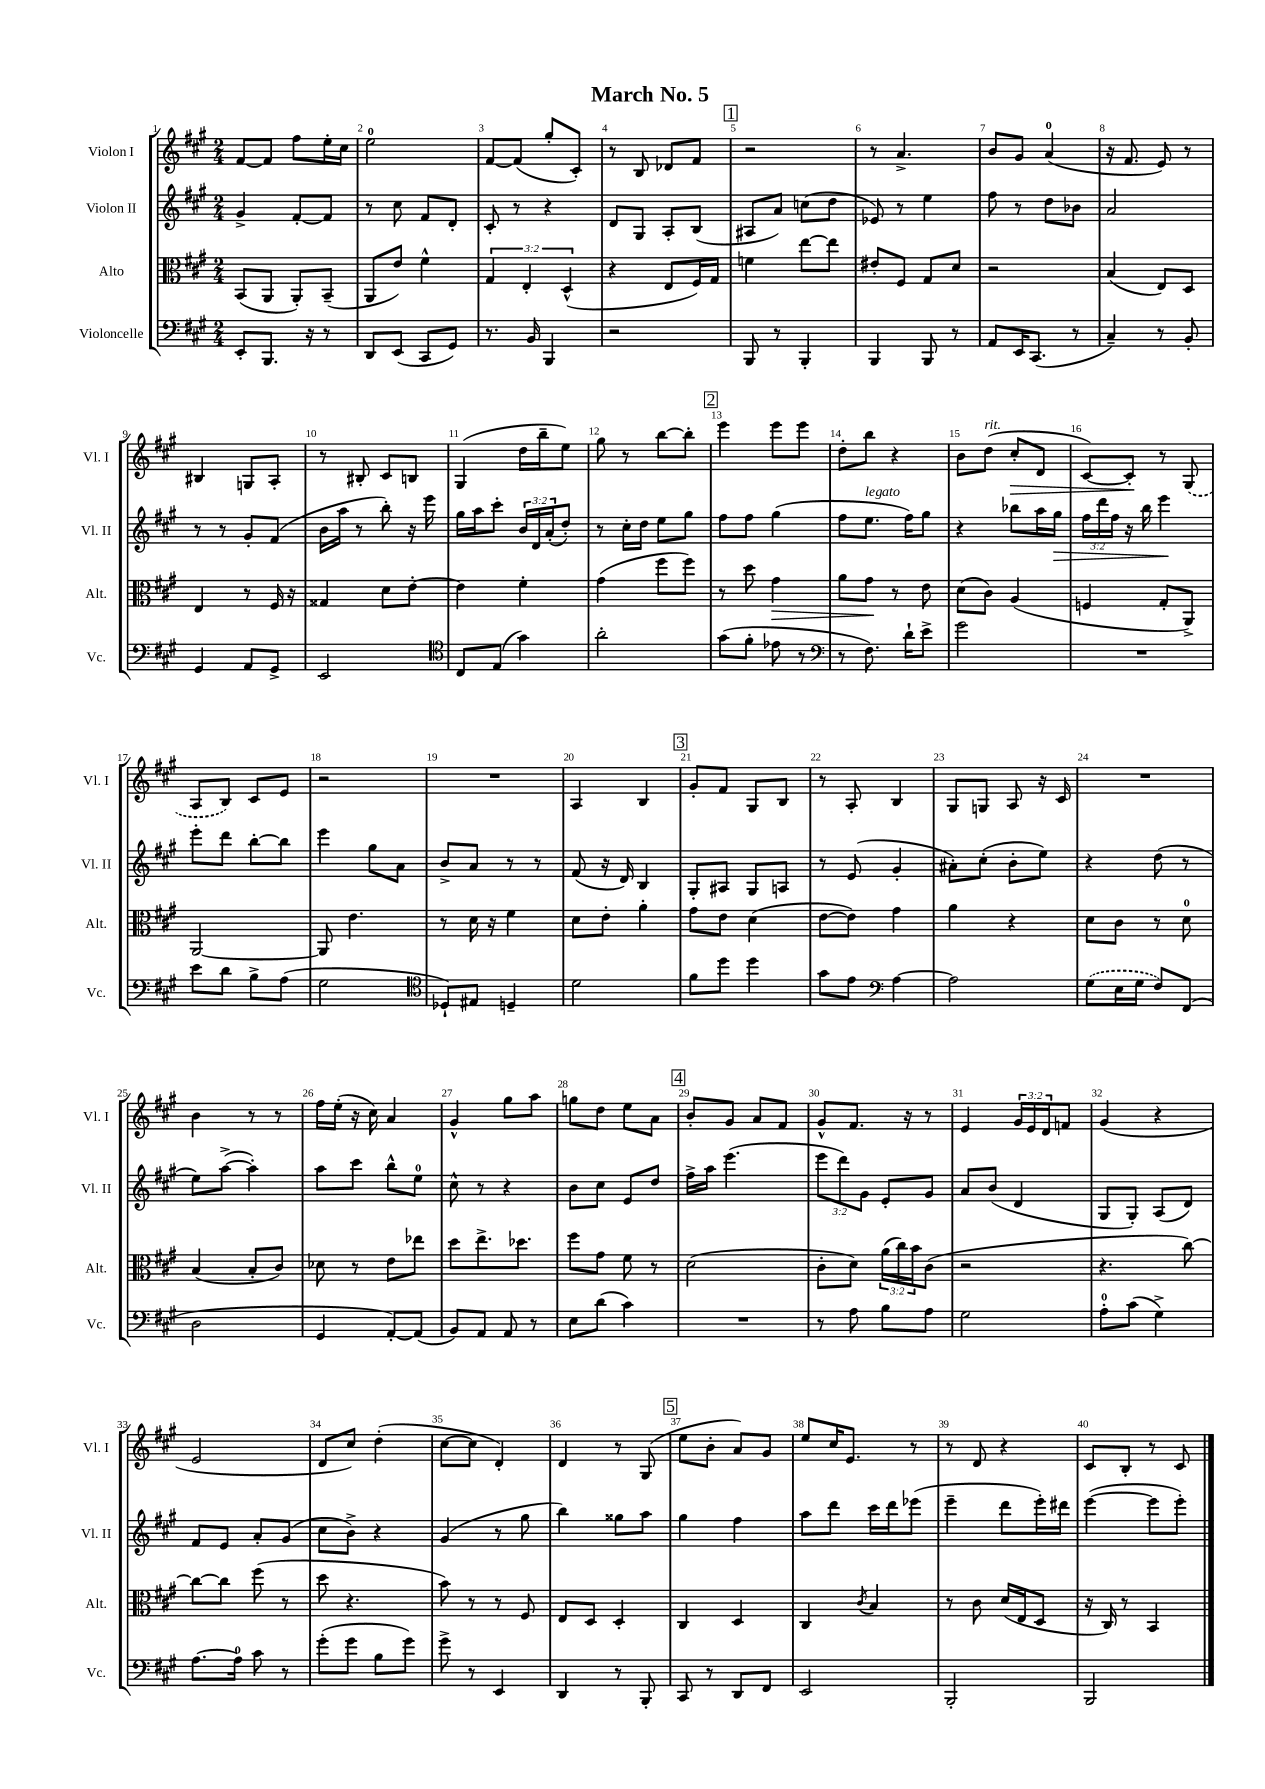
\header { title = "March No. 5" }
<<
\new StaffGroup <<
\new Staff = "s0" \with { instrumentName = "Violon I" shortInstrumentName = "Vl. I" } {
    \clef treble \key a \major \numericTimeSignature \time 2/4 \override Staff.TupletNumber.text = #tuplet-number::calc-fraction-text
    fis'8~ fis'8 fis''8 e''16-. cis''16 |
    e''2-0 |
    fis'8~ fis'8( gis''8-. cis'8-.) |
    r8 b8 des'8 fis'8 |
    \mark \markup { \box "1" } r2 |
    r8 a'4.-> |
    b'8 gis'8 a'4-0( |
    r16 fis'8. e'8) r8 |
    bis4 g8 a8-. |
    r8 bis8-. cis'8 b8 |
    gis4( d''16 b''16-- e''8) |
    gis''8 r8 b''8~ b''8-. |
    \mark \markup { \box "2" } e'''4 e'''8 e'''8 |
    d''8-. b''8 r4 |
    b'8 d''8^\markup { \italic "rit." }( cis''8-.\> d'8 |
    cis'8~) cis'8-.\! r8 \once \slurDashed gis8( |
    a8 b8) cis'8 e'8 |
    r2 |
    R2 |
    a4 b4 |
    \mark \markup { \box "3" } gis'8-. fis'8 gis8 b8 |
    r8 a8-. b4 |
    gis8 g8 a8 r16 cis'16 |
    R2 |
    b'4 r8 r8 |
    fis''16 e''16-.( r16 cis''16) a'4 |
    gis'4-^ gis''8 a''8 |
    g''8 d''8 e''8 a'8 |
    \mark \markup { \box "4" } b'8-. gis'8 a'8 fis'8 |
    gis'8-^ fis'8. r16 r8 |
    e'4 \tuplet 3/2 { gis'16 e'16 d'16 } f'8 |
    gis'4( r4 |
    e'2 |
    d'8 cis''8) d''4-.( |
    cis''8~ cis''8 d'4-.) |
    d'4 r8 gis8( |
    \mark \markup { \box "5" } e''8 b'8-. a'8) gis'8 |
    e''8 cis''16 e'8. r8 |
    r8 d'8 r4 |
    cis'8 b8-. r8 cis'8 \bar "|." |
}
\new Staff = "s1" \with { instrumentName = "Violon II" shortInstrumentName = "Vl. II" } {
    \clef treble \key a \major \numericTimeSignature \time 2/4 \override Staff.TupletNumber.text = #tuplet-number::calc-fraction-text
    gis'4-> fis'8~-. fis'8 |
    r8 cis''8 fis'8 d'8-. |
    cis'8-. r8 r4 |
    d'8 gis8 a8-. b8( |
    \mark \markup { \box "1" } ais8 a'8) c''8( d''8 |
    ees'8) r8 e''4 |
    fis''8 r8 d''8 bes'8 |
    a'2 |
    r8 r8 gis'8-. fis'8( |
    b'16 a''16 r8 b''8-.) r16 e'''16 |
    gis''16 a''16 cis'''8-. \tuplet 3/2 { b'16 d'16 a'16-.( } d''8-.) |
    r8 cis''16-. d''16 e''8 gis''8 |
    \mark \markup { \box "2" } fis''8 fis''8 gis''4( |
    fis''8 e''8.^\markup { \italic "legato" } fis''16) gis''8 |
    r4 bes''8 a''16 gis''16\> |
    \tuplet 3/2 { fis''16 d'''16 fis''16 } r16 b''16 e'''4\! |
    e'''8-. d'''8 b''8~-. b''8 |
    e'''4 gis''8 a'8 |
    b'8-> a'8 r8 r8 |
    fis'8( r16 d'16) b4 |
    \mark \markup { \box "3" } gis8-. ais8 gis8 a8 |
    r8 e'8( gis'4-. |
    ais'8-.) cis''8-.( b'8-. e''8) |
    r4 d''8( r8 |
    e''8) a''8~->( a''4-.) |
    a''8 cis'''8 b''8-^ e''8-0 |
    cis''8-^ r8 r4 |
    b'8 cis''8 e'8 d''8 |
    \mark \markup { \box "4" } fis''16-> a''16 e'''4.( |
    \tuplet 3/2 { e'''8 d'''8) gis'8 } e'8-. gis'8 |
    a'8 b'8( d'4 |
    gis8 gis8-.) a8( d'8) |
    fis'8 e'8 a'8-. gis'8( |
    cis''8 b'8->) r4 |
    gis'4( r8 gis''8 |
    b''4) gisis''8 a''8 |
    \mark \markup { \box "5" } gis''4 fis''4 |
    a''8 d'''8 cis'''16 d'''16 ees'''8( |
    e'''4-- d'''8 e'''16-.) dis'''16 |
    e'''4~( e'''8 e'''8-.) \bar "|." |
}
\new Staff = "s2" \with { instrumentName = "Alto" shortInstrumentName = "Alt." } {
    \clef alto \key a \major \numericTimeSignature \time 2/4 \override Staff.TupletNumber.text = #tuplet-number::calc-fraction-text
    b,8( a,8 a,8-.) b,8--( |
    a,8 e'8) fis'4-^ |
    \tuplet 3/2 { gis4 e4-. d4-^( } |
    r4 e8 fis16) gis16 |
    \mark \markup { \box "1" } f'4 e''8~ e''8 |
    eis'8-. fis8 gis8 d'8 |
    r2 |
    b4( e8) d8 |
    e4 r8 fis16 r16 |
    gisis4 d'8 e'8~-. |
    e'4 fis'4-. |
    gis'4( fis''8 fis''8) |
    \mark \markup { \box "2" } r8 d''8 gis'4\> |
    a'8 gis'8\! r8 e'8 |
    d'8( cis'8) a4( |
    f4 gis8-. a,8->) |
    a,2~ |
    a,8 e'4. |
    r8 d'16 r16 fis'4 |
    d'8 e'8-. a'4-. |
    \mark \markup { \box "3" } gis'8 e'8 d'4( |
    e'8~ e'8) gis'4 |
    a'4 r4 |
    d'8 cis'8 r8 d'8-0 |
    b4( b8-. cis'8) |
    des'8 r8 e'8 ees''8 |
    d''8 e''8.-> des''8. |
    fis''8 gis'8 fis'8 r8 |
    \mark \markup { \box "4" } d'2( |
    cis'8-. d'8) \tuplet 3/2 { a'16( cis''16) b'16 } cis'8( |
    r2 |
    r4. cis''8~) |
    cis''8~ cis''8 fis''8( r8 |
    d''8 r4. |
    b'8) r8 r8 fis8 |
    e8 d8 d4-. |
    \mark \markup { \box "5" } cis4 d4 |
    cis4 \acciaccatura { cis'8 } b4 |
    r8 cis'8 d'16( e16 d8 |
    r16 cis16) r8 b,4 \bar "|." |
}
\new Staff = "s3" \with { instrumentName = "Violoncelle" shortInstrumentName = "Vc." } {
    \clef bass \key a \major \numericTimeSignature \time 2/4
    e,8-. b,,8. r16 r8 |
    d,8 e,8( cis,8 gis,8) |
    r8. b,16 b,,4 |
    r2 |
    \mark \markup { \box "1" } b,,8 r8 b,,4-. |
    b,,4 b,,8 r8 |
    a,8 e,16 cis,8.( r8 |
    cis4--) r8 b,8-. |
    gis,4 a,8 gis,8-> |
    e,2 |
    \clef tenor cis8 e8( gis'4) |
    a'2-. |
    \mark \markup { \box "2" } gis'8( fis'8-. ees'8 r8 |
    \clef bass r8 fis8.) d'16-! e'8-> |
    gis'2 |
    R2 |
    e'8 d'8 b8-> a8( |
    gis2 |
    \clef tenor des8-!) eis8 d4-- |
    d'2 |
    \mark \markup { \box "3" } fis'8 d''8 d''4 |
    gis'8 e'8 \clef bass a4~ |
    a2 |
    \once \slurDashed gis8( e16 gis16 fis8) fis,8( |
    d2 |
    gis,4 a,8~-.) a,8( |
    b,8) a,8 a,8 r8 |
    e8 d'8( cis'4) |
    \mark \markup { \box "4" } R2 |
    r8 a8 b8 a8 |
    gis2 |
    a8-0-. cis'8( gis4->) |
    a8.~ a16-0 cis'8 r8 |
    gis'8-.( gis'8 b8 gis'8) |
    gis'8-> r8 e,4 |
    d,4 r8 b,,8-. |
    \mark \markup { \box "5" } cis,8 r8 d,8 fis,8 |
    e,2 |
    b,,2-. |
    b,,2 \bar "|." |
}
>>
>>
\layout { \context { \Score \override BarNumber.break-visibility = ##(#f #t #t) barNumberVisibility = #all-bar-numbers-visible } }
